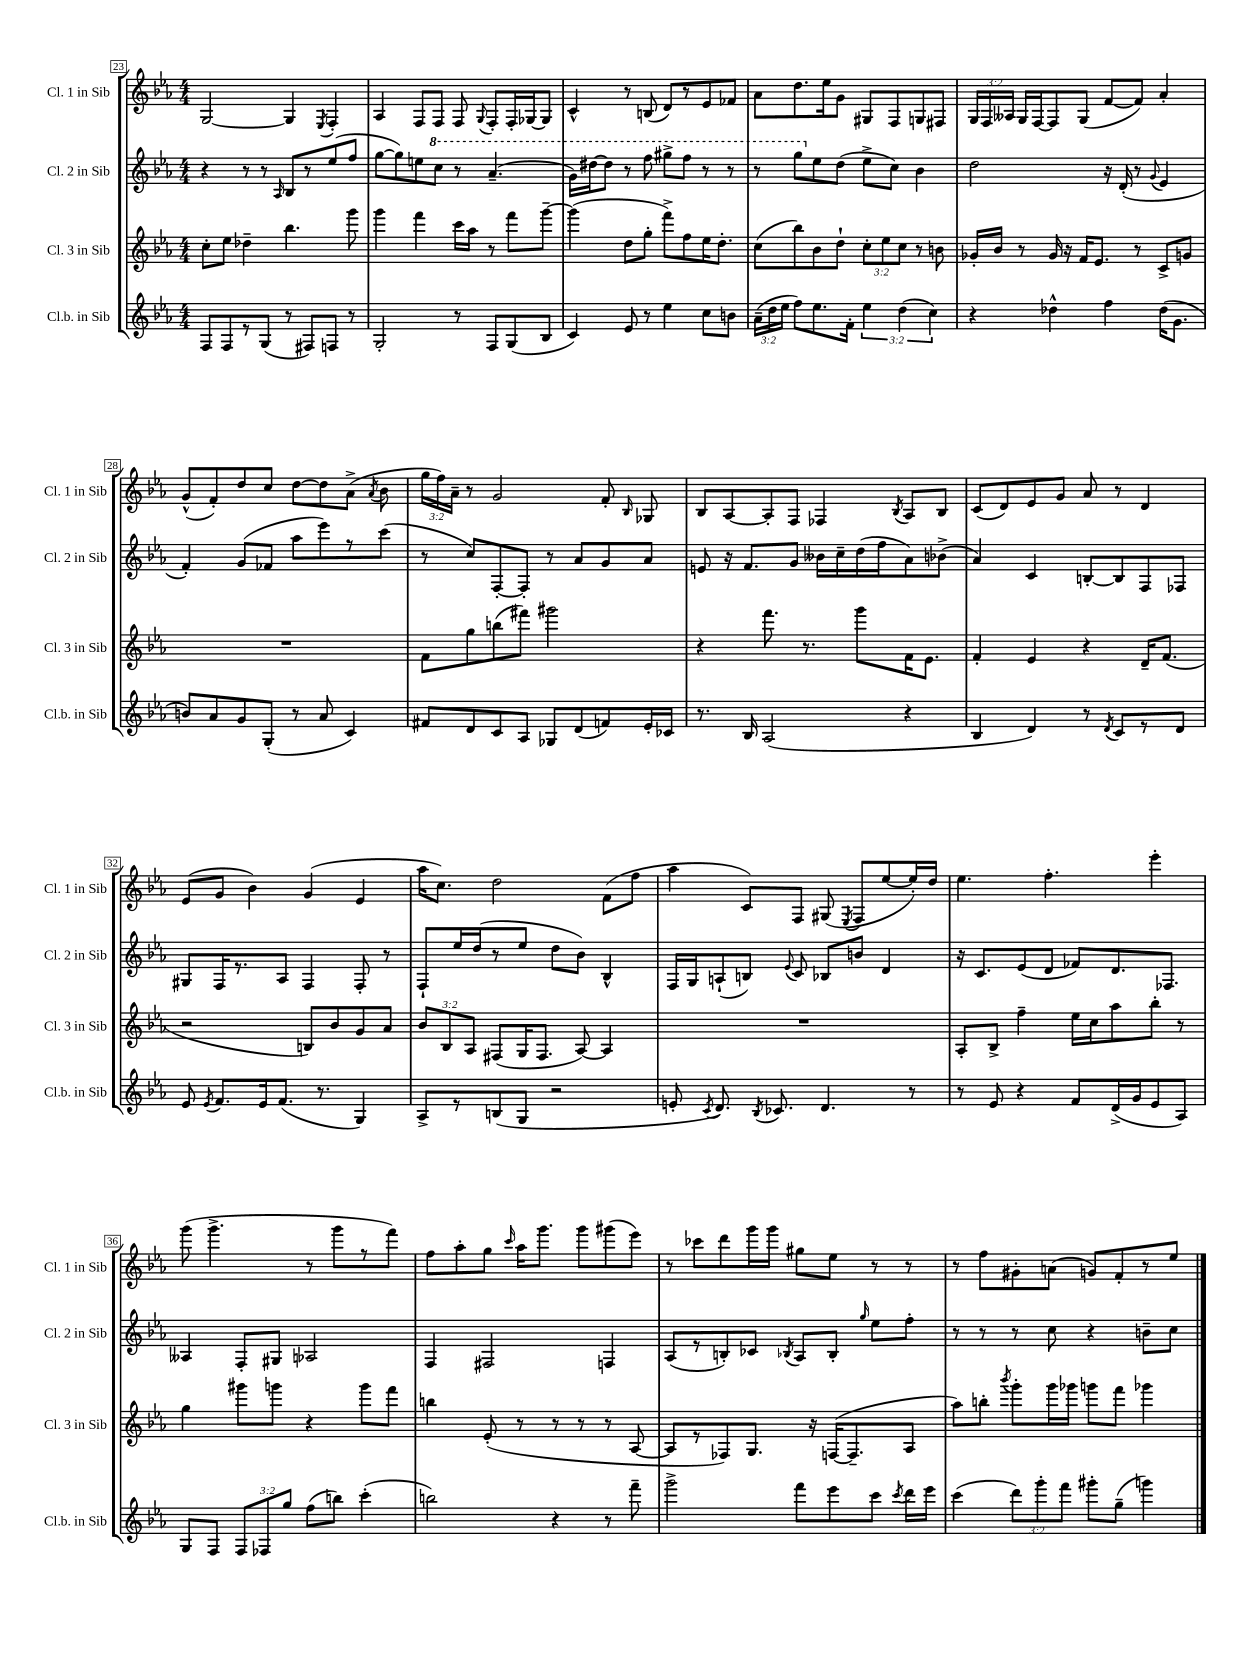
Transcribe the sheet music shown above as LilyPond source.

<<
\new StaffGroup <<
\new Staff = "s0" \with { instrumentName = "Cl. 1 in Sib" shortInstrumentName = "Cl. 1 in Sib" } {
    \clef treble \key ees \major \numericTimeSignature \time 4/4 \override Staff.TupletNumber.text = #tuplet-number::calc-fraction-text
    \autoBeamOff g2~ g4 \acciaccatura { ees8 } f4-. |
    aes4 f8[ f8] f8 \appoggiatura { g8 } f8[-. f16-. ges16~ ges8] |
    c'4-^ r8 b8( d'8[) r8 ees'8 fes'8] |
    aes'8[ d''8. ees''16 g'8] gis8[ f8 g8 fis8] |
    \tuplet 3/2 { g16[ f16 aeses16] } g16[ f16~ f8 g8]( f'8[~ f'8]) aes'4-. |
    g'8[-^( f'8-.) d''8 c''8] d''8[~ d''8 aes'8]->( \acciaccatura { aes'8 } bes'8 |
    \tuplet 3/2 { g''16[ f''16) aes'16]-- } r8 g'2 f'8-. \grace { bes16 } ges8 |
    bes8[ aes8~ aes8-. f8] fes4 \acciaccatura { bes8 } aes8[ bes8] |
    c'8[( d'8) ees'8 g'8] aes'8 r8 d'4 |
    ees'8[( g'8] bes'4) g'4( ees'4 |
    aes''16[ c''8.]) d''2 f'8[( f''8] |
    aes''4 c'8[) f8] gis8( \acciaccatura { ees8 } f8[ ees''8~ ees''16-.) d''16] |
    ees''4. f''4.-. ees'''4-. |
    g'''8( g'''4.-> r8 g'''8[ r8 f'''8]) |
    f''8[ aes''8-. g''8] \grace { c'''16 } aes''16[ g'''8.] g'''8[ gis'''8( ees'''8]) |
    r8 ces'''8[ d'''8 g'''16 g'''16] gis''8[ ees''8] r8 r8 |
    r8 f''8[ gis'8-. a'8]( g'8[) f'8-. r8 ees''8] \bar "|." |
}
\new Staff = "s1" \with { instrumentName = "Cl. 2 in Sib" shortInstrumentName = "Cl. 2 in Sib" } {
    \clef treble \key ees \major \numericTimeSignature \time 4/4
    \autoBeamOff r4 r8 r8 \grace { aes16 } bes8[ r8 ees''8( f''8] |
    g''8[~ g''8) e''8 \ottava #1 c'''8] r8 aes''4.--( |
    g''16[) dis'''16~ dis'''8] r8 f'''8 gis'''8[-> f'''8] r8 r8 |
    r8 g'''8[ \ottava #0 ees''8 d''8]( ees''8[-> c''8]) bes'4 |
    d''2 r16 d'16-.( r8 \appoggiatura { g'8 } ees'4 |
    f'4-.) g'8[( fes'8] aes''8[ ees'''8) r8 c'''8]( |
    r8 c''8[) f8~-. f8]-. r8 aes'8[ g'8 aes'8] |
    e'8 r16 f'8.[ g'8] beses'16[ c''16-- d''16( f''16 aes'8) bes'8]->( |
    aes'4) c'4 b8[~-. b8 f8 fes8] |
    gis8[ f16 r8. aes8] f4 f8-. r8 |
    f8[-! ees''16 d''16( r8 ees''8] d''8[ bes'8]) bes4-^ |
    f16[ g16 a8-!( b8]) \appoggiatura { ees'8 } c'8 bes8[ b'8] d'4 |
    r16 c'8.[ ees'8( d'8] fes'8[) d'8. fes8.] |
    aeses4 f8[-. gis8] aes2 |
    f4 fis2 f4 |
    aes8[( r8 b8-.) ces'8] \acciaccatura { bes8 } aes8[ bes8]-. \grace { g''16 } ees''8[ f''8]-. |
    r8 r8 r8 c''8 r4 b'8[-- c''8] \bar "|." |
}
\new Staff = "s2" \with { instrumentName = "Cl. 3 in Sib" shortInstrumentName = "Cl. 3 in Sib" } {
    \clef treble \key ees \major \numericTimeSignature \time 4/4 \override Staff.TupletNumber.text = #tuplet-number::calc-fraction-text
    \autoBeamOff c''8[-. ees''8] des''4-- bes''4. g'''8 |
    g'''4 f'''4 c'''16[ aes''16] r8 f'''8[ g'''8]~-- |
    g'''4( d''8[ g''8]-. f'''8[->) f''8 ees''16 d''8.]-. |
    c''8[( bes''8) bes'8 d''8]-! \tuplet 3/2 { c''8[-. ees''8 c''8] } r8 b'8 |
    ges'16[-. bes'16] r8 ges'16 r16 f'16[ ees'8.] r8 c'8[-> g'8] |
    R1 |
    f'8[ g''8 b''8( fis'''8]) gis'''2 |
    r4 f'''8. r8. g'''8[ f'16 ees'8.] |
    f'4-. ees'4 r4 d'16[-- f'8.]( |
    r2 b8[) bes'8 g'8 aes'8] |
    \tuplet 3/2 { bes'8[ bes8 aes8] } fis8[( g16 fis8.] aes8~) aes4 |
    R1 |
    aes8[-. bes8]-> f''4-- ees''16[ c''16 aes''8 bes''8]-. r8 |
    g''4 gis'''8[ g'''8] r4 g'''8[ f'''8] |
    b''4 ees'8-.( r8 r8 r8 r8 aes8~ |
    aes8[ r8 fes8) g8.] r16 f16[~( f8.-- aes8] |
    aes''8[) b''8]-. \acciaccatura { bes'''8 } g'''8[-. g'''16 ges'''16] g'''8[ f'''8] ges'''4 \bar "|." |
}
\new Staff = "s3" \with { instrumentName = "Cl.b. in Sib" shortInstrumentName = "Cl.b. in Sib" } {
    \clef treble \key ees \major \numericTimeSignature \time 4/4 \override Staff.TupletNumber.text = #tuplet-number::calc-fraction-text
    \autoBeamOff f8[ f8 r8 g8]( r8 fis8[) f8] r8 |
    g2-. r8 f8[ g8( bes8] |
    c'4) ees'8 r8 ees''4 c''8[ b'8] |
    \tuplet 3/2 { aes'16[--( d''16 ees''16] } f''8[) ees''8. f'16]-. \tuplet 3/2 { ees''4 d''4( c''4) } |
    r4 des''4-^ f''4 des''16[( g'8.] |
    b'8[) aes'8 g'8 g8]-.( r8 aes'8 c'4) |
    fis'8[ d'8 c'8 aes8] ges8[ d'8( f'8) ees'16-. ces'16] |
    r8. bes16 aes2( r4 |
    bes4 d'4) r8 \acciaccatura { d'8 } c'8[ r8 d'8] |
    ees'8 \acciaccatura { ees'8 } f'8.[ ees'16 f'8.]( r8. g4) |
    aes8[-> r8 b8( g8] r2 |
    e'8-. \acciaccatura { c'8 } d'8.) \acciaccatura { bes8 } ces'8. d'4. r8 |
    r8 ees'8 r4 f'8[ d'16->( g'16 ees'8 aes8]) |
    g8[ f8] \tuplet 3/2 { f8[ fes8 g''8] } f''8[( b''8]) c'''4-.( |
    b''2) r4 r8 f'''8-- |
    g'''2-> f'''8[ ees'''8 c'''8] \acciaccatura { c'''8 } d'''16[ ees'''16] |
    c'''4( \tuplet 3/2 { d'''8[) g'''8-. f'''8] } gis'''8[-. g''8]--( g'''4) \bar "|." |
}
>>
>>
\layout { \context { \Score currentBarNumber = #23 \override BarNumber.stencil = #(make-stencil-boxer 0.1 0.3 ly:text-interface::print) } }
